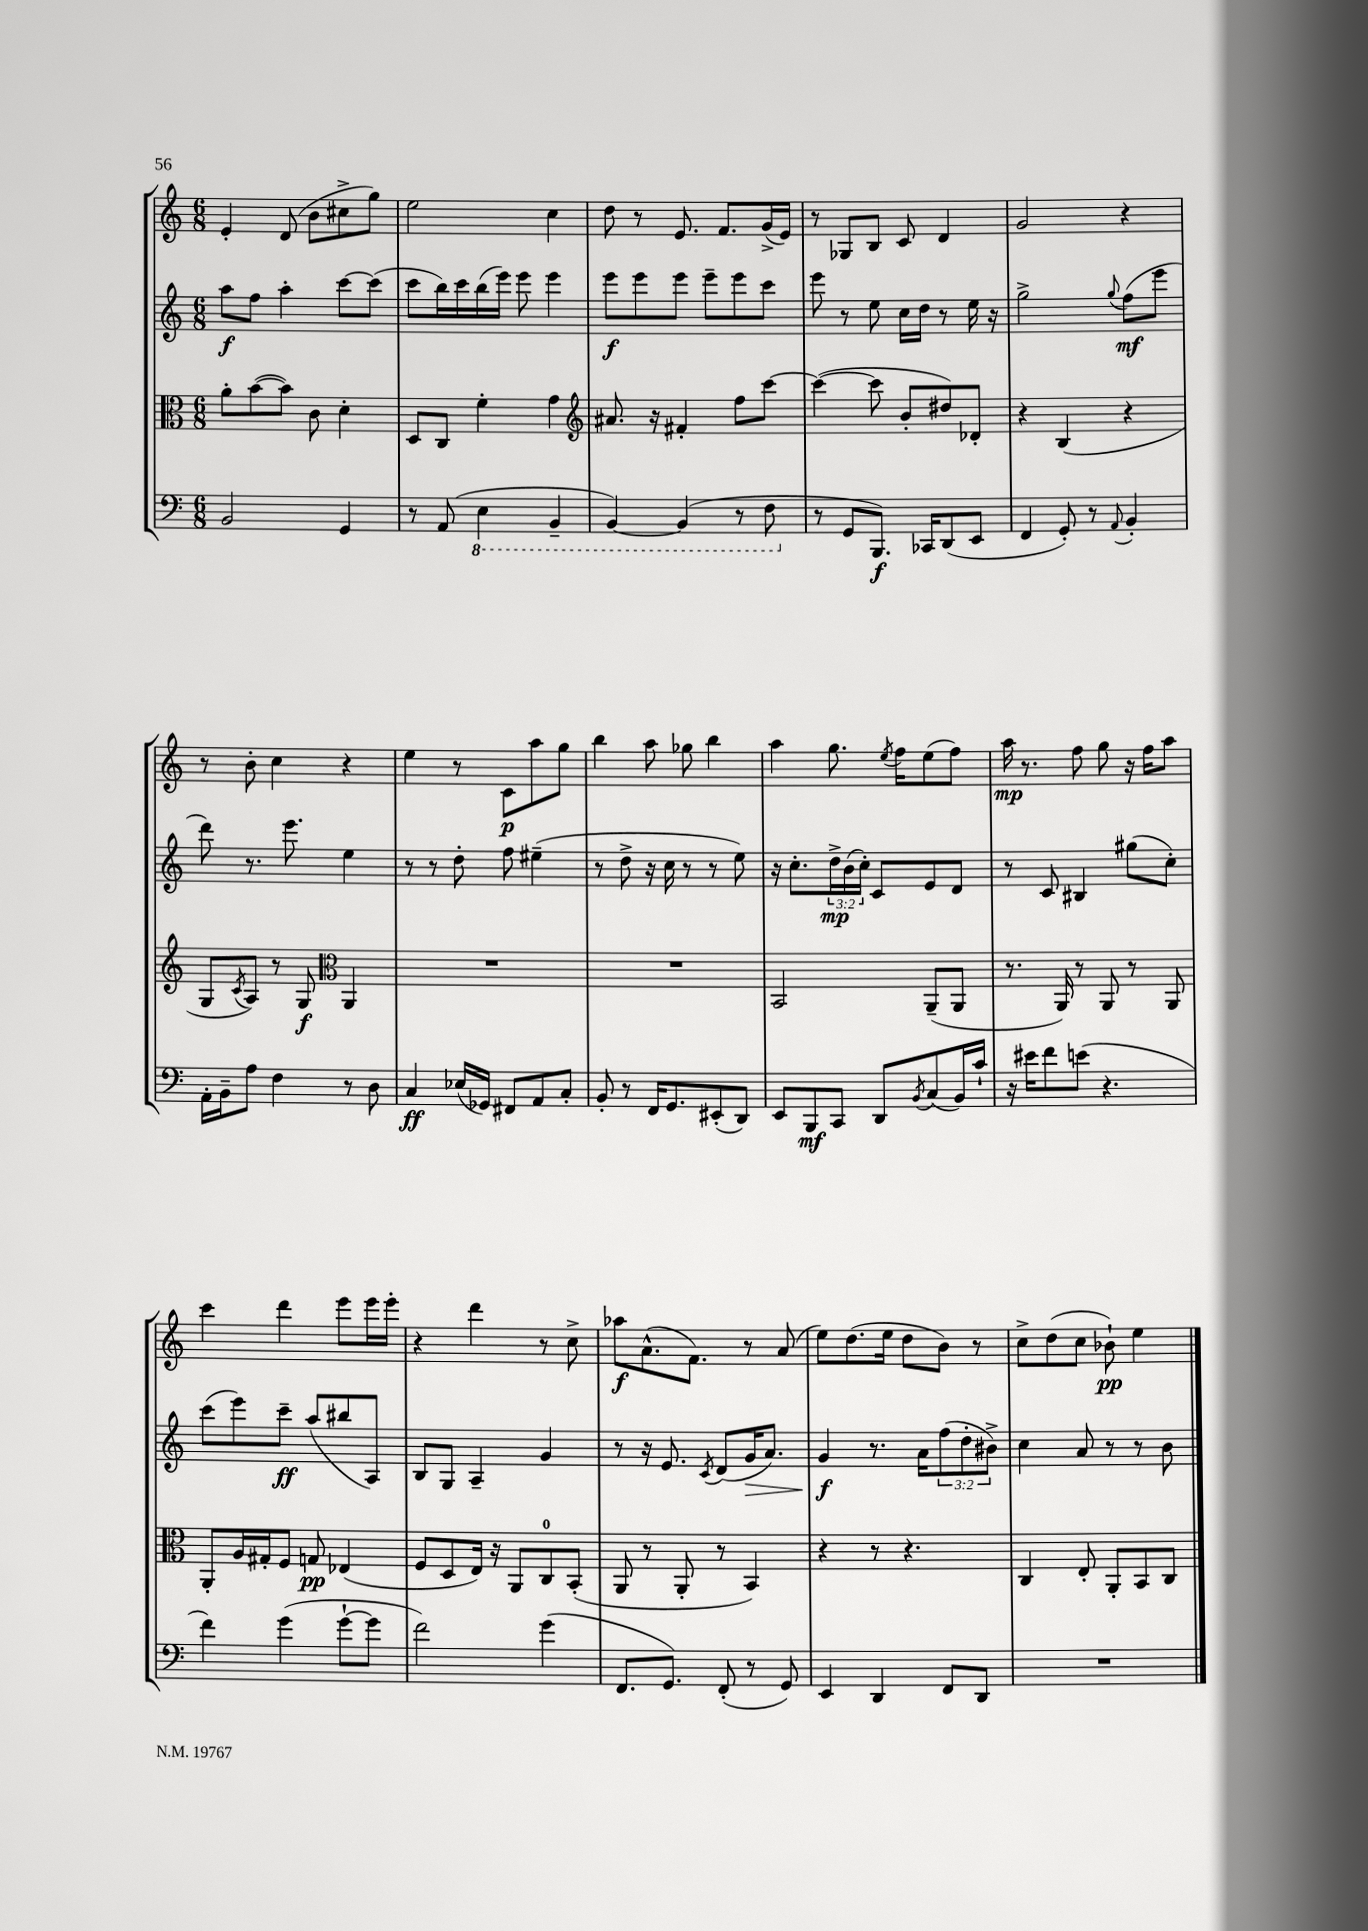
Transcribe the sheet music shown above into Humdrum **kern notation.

**kern	**dynam	**kern	**dynam	**kern	**dynam	**kern	**dynam
*part4	*part4	*part3	*part3	*part2	*part2	*part1	*part1
*staff4	*staff4	*staff3	*staff3	*staff2	*staff2	*staff1	*staff1
*clefF4	*	*clefC3	*	*clefG2	*	*clefG2	*
*k[]	*	*k[]	*	*k[]	*	*k[]	*
*M6/8	*	*M6/8	*	*M6/8	*	*M6/8	*
=2	=2	=2	=2	=2	=2	=2	=2
2BB/	.	8a'\L	.	8aa\L	f	4e'/	.
.	.	([8b\	.	8ff\J	.	.	.
.	.	8b\J])	.	4aa'\	.	(8d/	.
.	.	8c\	.	.	.	8b\L	.
4GG/	.	4d'\	.	[8ccc\L	.	8cc#X^\	.
.	.	.	.	(8ccc\J]	.	8gg\J)	.
=3	=3	=3	=3	=3	=3	=3	=3
8r	.	8D/L	.	8ccc\L	.	2ee\	.
(8AA/	.	8C/J	.	16bb\L)	.	.	.
.	.	.	.	16ccc\	.	.	.
*8ba	*	*	*	*	*	*	*
4EE\	.	4f'\	.	(16bb\	.	.	.
.	.	.	.	16eee\JJ)	.	.	.
.	.	.	.	8eee\	.	.	.
4BBB~/	.	4g\	.	4eee\	.	4cc\	.
=4	=4	=4	=4	=4	=4	=4	=4
*	*	*clefG2	*	*	*	*	*
[4BBB/)	.	8.a#X/	.	8eee\L	f	8dd\	.
.	.	.	.	8eee\	.	8r	.
.	.	16r	.	.	.	.	.
(4BBB/]	.	4f#X'/	.	8eee\J	.	8.e/	.
.	.	.	.	8eee~\L	.	.	.
.	.	.	.	.	.	8.f/L	.
8r	.	8ff\L	.	8eee\	.	.	.
8FF\	.	[8ccc\J	.	8ccc\J	.	(16g^/L	.
.	.	.	.	.	.	16e/JJ)	.
=5	=5	=5	=5	=5	=5	=5	=5
*X8ba	*	*	*	*	*	*	*
8r	.	(4ccc\_	.	8eee\	.	8r	.
8GG/L	.	.	.	8r	.	8G-X/L	.
8.BBB/J)	f	8ccc\]	.	8ee\	.	8B/J	.
.	.	8b'/L	.	16cc\LL	.	8c/	.
16CC-X/KL	.	.	.	16dd\JJ	.	.	.
(8DD/	.	8dd#X/)	.	8r	.	4d/	.
8EE/J	.	8d-X'/J	.	16ee\	.	.	.
.	.	.	.	16r	.	.	.
=6	=6	=6	=6	=6	=6	=6	=6
4FF/	.	4r	.	2gg^\	.	2g/	.
8GG'/)	.	(4B/	.	.	.	.	.
8r	.	.	.	.	.	.	.
8qqAA/	.	.	.	8qqgg/	.	.	.
4BB'/	.	4r	.	(8ff\L	mf	4r	.
.	.	.	.	8eee\J	.	.	.
!!LO:LB:g=z
=7	=7	=7	=7	=7	=7	=7	=7
16AA'\LL	.	8G/L	.	8ddd\)	.	8r	.
16BB~\J	.	.	.	.	.	.	.
.	.	8qc/	.	.	.	.	.
8A\J	.	8A/J)	.	8.r	.	8b'\	.
4F\	.	8r	.	.	.	4cc\	.
.	.	.	.	8.eee\	.	.	.
.	.	8G/	f	.	.	.	.
*	*	*clefC3	*	*	*	*	*
8r	.	4AA/	.	4ee\	.	4r	.
8D\	.	.	.	.	.	.	.
=8	=8	=8	=8	=8	=8	=8	=8
4C/	ff	2.r	.	8r	.	4ee\	.
.	.	.	.	8r	.	.	.
(16E-X/LL	.	.	.	8dd'\	.	8r	.
16GG-X/JJ)	.	.	.	.	.	.	.
8FF#X/L	.	.	.	8ff\	.	8c\L	p
8AA/	.	.	.	(4ee#X~\	.	8aa\	.
8C'/J	.	.	.	.	.	8gg\J	.
=9	=9	=9	=9	=9	=9	=9	=9
8BB'/	.	2.r	.	8r	.	4bb\	.
8r	.	.	.	8dd^\	.	.	.
16FF/KL	.	.	.	16r	.	8aa\	.
8.GG/	.	.	.	16cc\	.	.	.
.	.	.	.	8r	.	8gg-X\	.
(8EE#X'/	.	.	.	8r	.	4bb\	.
8DD/J)	.	.	.	8ee\)	.	.	.
=10	=10	=10	=10	=10	=10	=10	=10
8EE/L	.	2BB/	.	16r	.	4aa\	.
.	.	.	.	8.cc'\L	.	.	.
8BBB/	mf	.	.	.	.	.	.
8CC/J	.	.	.	24dd^\L	mp	8.gg\	.
.	.	.	.	(24b\	.	.	.
.	.	.	.	24cc'\JJ)	.	.	.
8DD/L	.	.	.	8c/L	.	.	.
.	.	.	.	.	.	8qee/	.
.	.	.	.	.	.	16ff\KL	.
8qBB/	.	.	.	.	.	.	.
(8C/	.	(8AA~/L	.	8e/	.	(8ee\	.
16BB/L)	.	8AA/J	.	8d/J	.	8ff\J)	.
16c`/JJ	.	.	.	.	.	.	.
=11	=11	=11	=11	=11	=11	=11	=11
16r	.	8.r	.	8r	.	16aa\	mp
16e#X\KL	.	.	.	.	.	8.r	.
8f\	.	.	.	8c/	.	.	.
.	.	16AA/)	.	.	.	.	.
(8en\J	.	8r	.	4B#X/	.	8ff\	.
4.r	.	8AA/	.	.	.	8gg\	.
.	.	8r	.	(8gg#X\L	.	16r	.
.	.	.	.	.	.	16ff\KL	.
.	.	8AA/	.	8cc'\J)	.	8aa\J	.
!!LO:LB:g=z
=12	=12	=12	=12	=12	=12	=12	=12
4f\)	.	8AA'/L	.	(8ccc\L	.	4ccc\	.
.	.	16A/L	.	8eee\)	.	.	.
.	.	16G#X'/J	.	.	.	.	.
(4g\	.	8F/J	.	8ccc~\J	ff	4ddd\	.
.	.	8Gn/	pp	(8aa/L	.	.	.
[8g`\L	.	(4E-X/	.	8bb#X/	.	8eee\L	.
8g\J]	.	.	.	8A/J)	.	16eee\L	.
.	.	.	.	.	.	16eee'\JJ	.
=13	=13	=13	=13	=13	=13	=13	=13
2f\)	.	8F/L	.	8B/L	.	4r	.
.	.	8D/	.	8G/J	.	.	.
.	.	16E/Jk)	.	4A~/	.	4ddd\	.
.	.	16r	.	.	.	.	.
.	.	8AA/L	.	.	.	.	.
(4g\	.	8C/	.	4g/	.	8r	.
.	.	(8BB'/J	.	.	.	8cc^\	.
=14	=14	=14	=14	=14	=14	=14	=14
8.FF/L	.	8AA/	.	8r	.	8aa-X\L	f
.	.	8r	.	16r	.	(8.a^^\	.
8.GG/J)	.	.	.	8.e/	.	.	.
.	.	8AA'/	.	.	.	.	.
.	.	.	.	.	.	8.f\J)	.
.	.	.	.	8qc/	.	.	.
(8FF'/	.	8r	.	(8d/L	.	.	.
!	!	!	!	!	!LO:HP:b	!	!
8r	.	4BB/)	.	16g/K	>	8r	.
.	.	.	.	8.a/J)	.	.	.
8GG/)	.	.	.	.	.	(8a/	.
=15	=15	=15	=15	=15	=15	=15	=15
4EE/	.	4r	.	4g/	f	8ee\L)	.
.	.	.	.	.	.	(8.dd\	.
4DD/	.	8r	.	8.r	]	.	.
.	.	.	.	.	.	16ee\Jk	.
.	.	4.r	.	.	.	8dd\L	.
.	.	.	.	16a\KL	.	.	.
8FF/L	.	.	.	(12ff\	.	8b\J)	.
.	.	.	.	12dd'\	.	.	.
8DD/J	.	.	.	.	.	8r	.
.	.	.	.	12b#X^\J)	.	.	.
=16	=16	=16	=16	=16	=16	=16	=16
2.r	.	4C/	.	4cc\	.	8cc^\L	.
.	.	.	.	.	.	(8dd\	.
.	.	8E'/	.	8a/	.	8cc\J	.
.	.	8AA'/L	.	8r	.	8b-X`\)	pp
.	.	8BB/	.	8r	.	4ee\	.
.	.	8C/J	.	8b\	.	.	.
==	==	==	==	==	==	==	==
*-	*-	*-	*-	*-	*-	*-	*-
